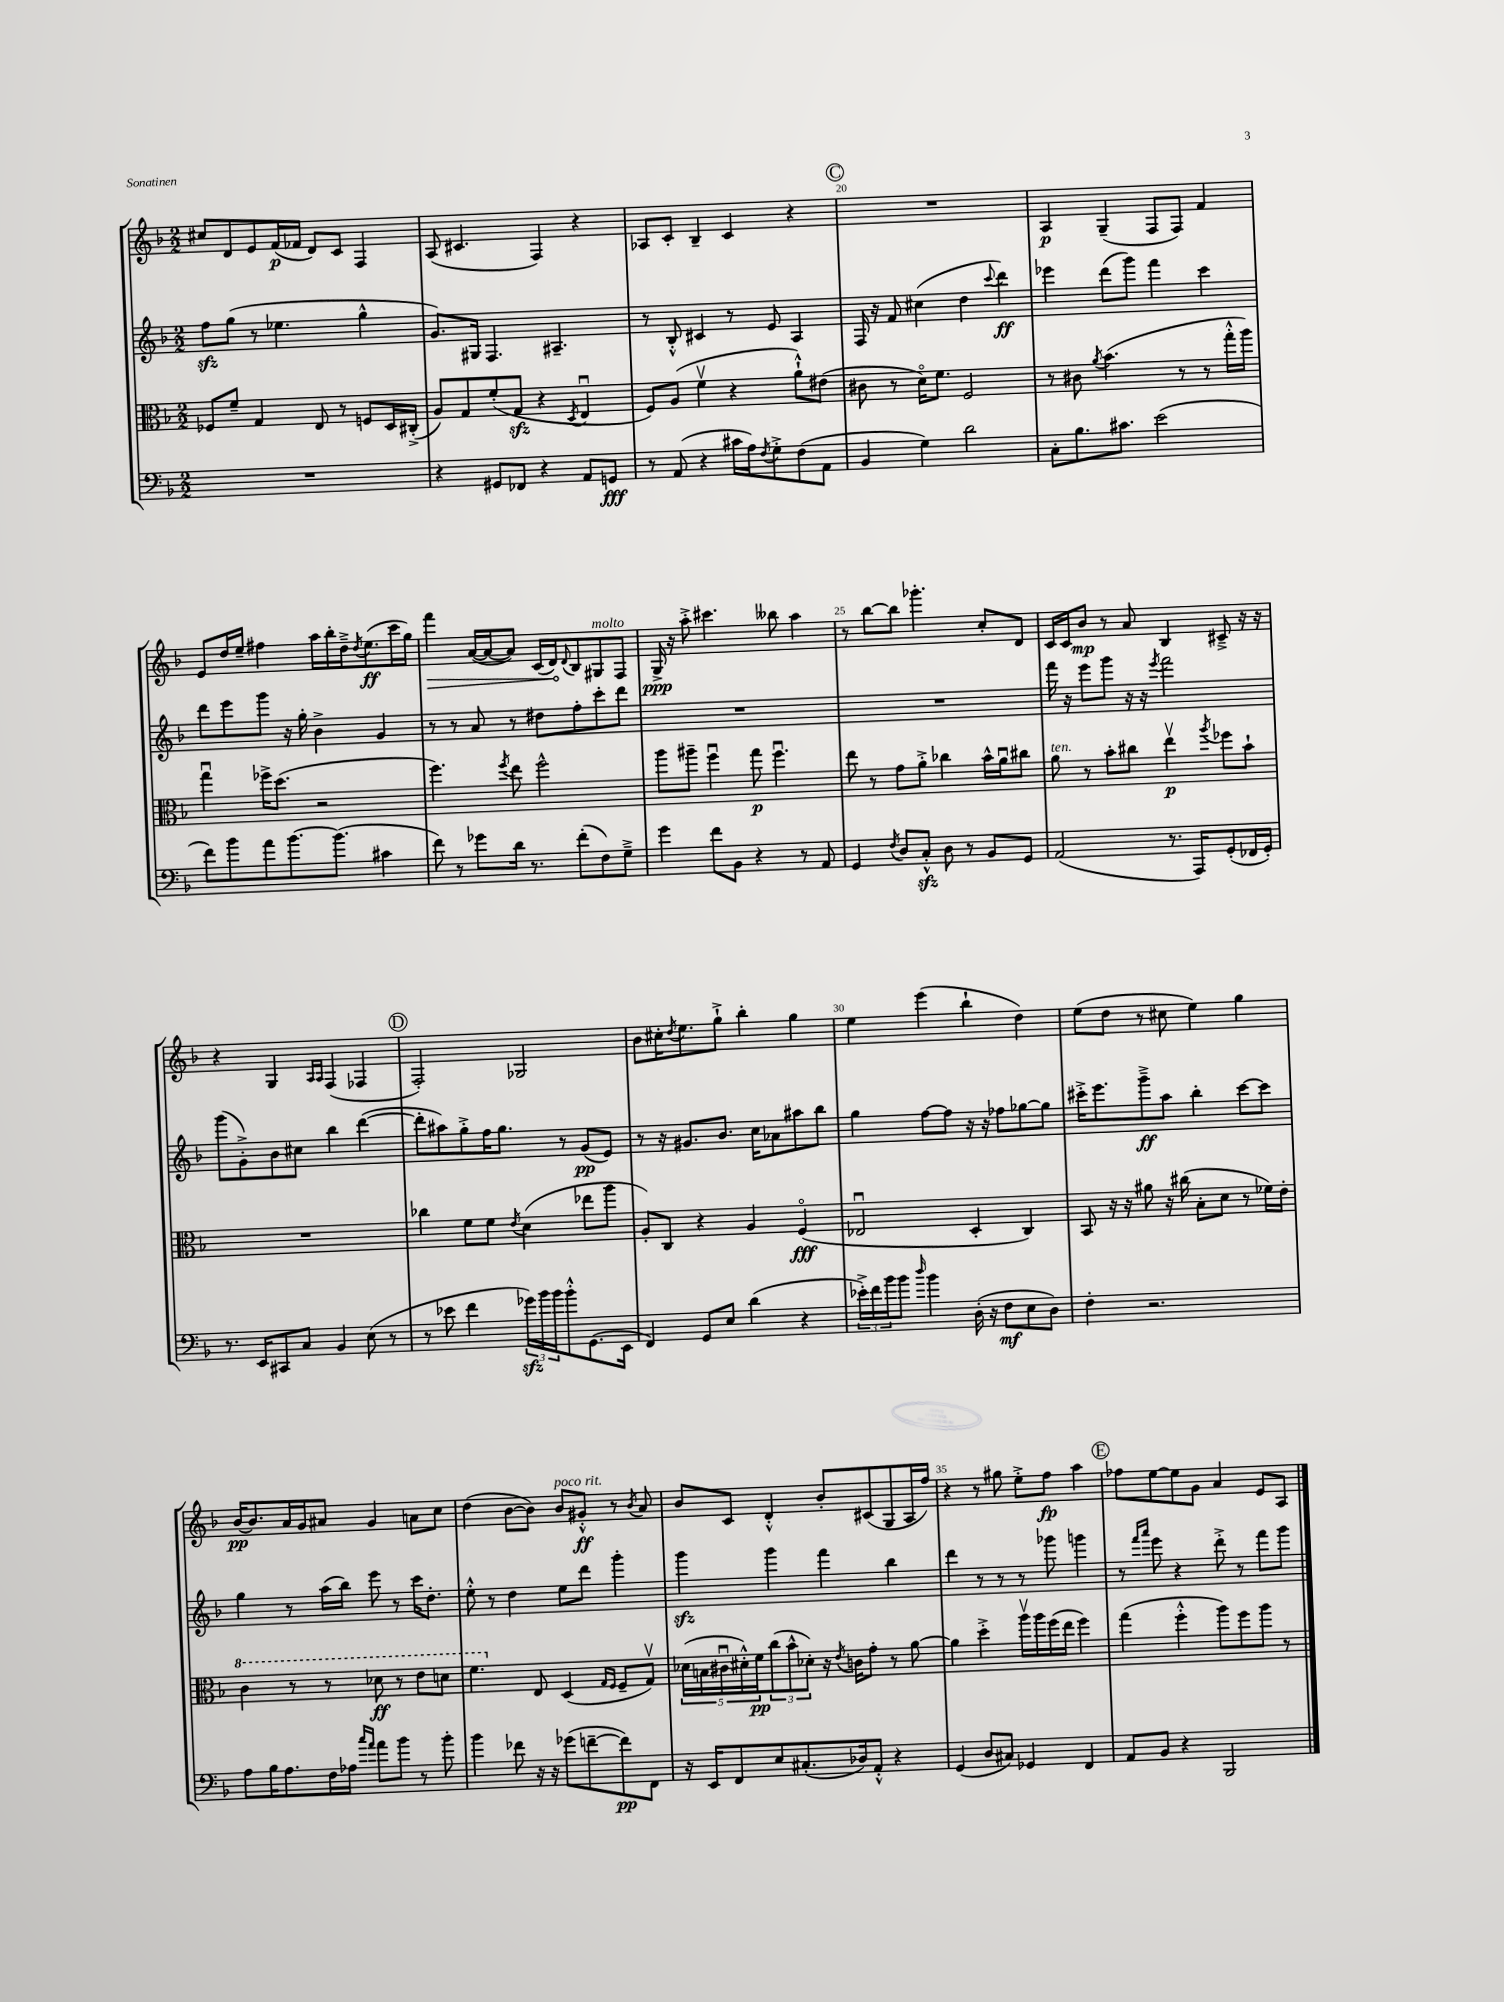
<<
\new StaffGroup <<
\new Staff = "s0" {
    \clef treble \key f \major \numericTimeSignature \time 2/2
    cis''8 d'8 e'8 f'16\p( fes'16 d'8) c'8 f4 |
    a8( cis'4. f4) r4 |
    aes8 c'8-. bes4-- c'4 r4 |
    \mark \markup { \circle "C" } R1 |
    a4\p g4--( f8 f8) f'4 |
    e'8 d''16 e''16-- fis''4 a''16 bes''16-. d''16---> \acciaccatura { d''8 } e''8.\ff( c'''16 g''16) |
    \once \override Hairpin.circled-tip = ##t f'''4\> a'16~( a'16~ a'8) c'16( d'16\!) \appoggiatura { d'8 } bes8 gis8^\markup { \italic "molto" } f8 |
    g16->\ppp r16 a''8-.-> cis'''4. beses''8 a''4 |
    r8 bes''8~ bes''8 ges'''4.-. c''8-. d'8 |
    c'16 c'16 bes'8\mp r8 a'8 bes4 cis'8---> r16 r16 |
    r4 g4 \grace { a16 a16 } f4( fes4 |
    \mark \markup { \circle "D" } f2-.) ges2 |
    bes'8 cis''16-. \acciaccatura { d''8 } e''8. g''8-!-> bes''4-. g''4 |
    e''4 e'''4( bes''4-! d''4) |
    e''8( d''8 r8 cis''8 e''4) g''4 |
    bes'16~\pp bes'8. a'16 g'16 ais'8 g'4 a'8 c''8 |
    d''4( bes'8~ bes'8) bes'8^\markup { \italic "poco rit." } gis'8-.-^\ff r8 \acciaccatura { bes'8 } a'8 |
    bes'8 c'8 d'4-.-^ bes'8-. cis'8( g8 a16 f''16) |
    r4 r8 gis''8 e''8-.-> f''8\fp a''4 |
    \mark \markup { \circle "E" } fes''8 e''8~ e''8 g'8 a'4 e'8 a8 \bar "|." |
}
\new Staff = "s1" {
    \clef treble \key f \major \numericTimeSignature \time 2/2
    f''8\sfz g''8( r8 ees''4. g''4-^ |
    g'8.) gis16 f4. ais4.-- |
    r8 bes8-.-^ cis'4 r8 e'8 a4 |
    \mark \markup { \circle "C" } f16 r16 f'8 cis''4( d''4 \appoggiatura { c'''8 } d'''4\ff) |
    ees'''4 d'''8( g'''8) f'''4 c'''4 |
    d'''8 e'''8 g'''8 r16 g''16-. bes'4-> g'4 |
    r8 r8 a'8 r8 dis''8 f''8-. c'''8-. d'''8 |
    R1 |
    R1 |
    f'''16 r16 e'''8 g'''8 r16 r16 \acciaccatura { e'''8 } f'''2 |
    g'''8( g'8-.->) bes'8 cis''8 bes''4 d'''4~( |
    \mark \markup { \circle "D" } d'''8-. ais''8) g''8-.-> f''16 g''8. r8 g'8\pp( e'8) |
    r8 r16 gis'8. bes'8. c''16 aes'8 ais''8 bes''8 |
    g''4 f''8~ f''8 r16 r16 fes''8 ges''8~ ges''8 |
    cis'''16-.-> e'''8. g'''8--->\ff a''8 bes''4-. cis'''8~ cis'''8 |
    g''4 r8 a''16( bes''16) e'''8 r8 c'''16 d''8.-. |
    e''8-.-^ r8 d''4 e''8 d'''8 g'''4-. |
    g'''4\sfz g'''4 f'''4 bes''4 |
    d'''4 r8 r8 r8 ges'''8 g'''4 |
    \mark \markup { \circle "E" } r8 \grace { f'''16 a'''16 } e'''8 r4 d'''8-.-> r8 f'''8 g'''8 \bar "|." |
}
\new Staff = "s2" {
    \clef alto \key f \major \numericTimeSignature \time 2/2
    fes8 f'8-- g4 e8 r8 f8 d16 cis16-.->( |
    a8) g8 f'8-.( g8\sfz r4 \acciaccatura { d8 } e4\downbow |
    f8) a8( f'4\upbow r4 a'8-!-^) eis'8( |
    \mark \markup { \circle "C" } cis'8 r8 d'16\flageolet) f'8. f2 |
    r8 cis'8 \acciaccatura { a'8 } bes'4.( r8 r8 g''16-.-^ a''16) |
    g''4\downbow fes''16-> d''8.( r2 |
    f''4.) \acciaccatura { f''8 } e''8 f''2-^ |
    a''8 ais''8-- f''4\downbow g''8\p f''4.\downbow |
    e''8 r8 g'8 a'8-.-> ces''4 bes'16-^ a'16\downbow cis''8 |
    a'8^\markup { \italic "ten." } r8 bes'8-. cis''8 e''4\upbow\p \acciaccatura { a''8 } fes''8 bes'8-! |
    R1 |
    \mark \markup { \circle "D" } ces''4 f'8 f'8 \acciaccatura { e'8 } d'4( ees''8 a''8 |
    a8-.) c8 r4 a4 f4\flageolet\fff( |
    ees2\downbow d4-. c4) |
    bes,8 r16 r16 ais'8 r16 cis''16( bes8-. d'8 r8 fes'16) e'16-. |
    \ottava #1 c''4 r8 r8 des''8\ff r8 e''8 d''8 |
    f''4. \ottava #0 e8 d4( \grace { g16 f16 } f8-- g8\upbow) |
    \tuplet 5/4 { des'16( b16 cis'16\downbow dis'16-.-^) f'16\pp } \tuplet 3/2 { c''8( bes'8-^ des'8-.) } r16 \acciaccatura { e'8 } c'16 g'8-. r8 a'8~ |
    a'4 d''4-.-> a''16\upbow a''16 f''16( e''16 f''4) |
    \mark \markup { \circle "E" } g''4( f''4-.-^ a''8) f''8 a''8 r8 \bar "|." |
}
\new Staff = "s3" {
    \clef bass \key f \major \numericTimeSignature \time 2/2
    R1 |
    r4 gis,8 fes,8 r4 a,8 g,8\fff |
    r8 a,8( r4 cis'16 a16) \acciaccatura { f8 } g8-.-> f8( a,8 |
    \mark \markup { \circle "C" } bes,4 g4) d'2 |
    c8-. bes8. cis'8. e'2( |
    f'8) bes'8 a'8 bes'8.~ bes'8.( cis'4 |
    f'8) r8 ges'8 d'16 r8. f'8-.( f8) g8---> |
    g'4 f'8 bes,8 r4 r8 a,8 |
    g,4 \acciaccatura { f8 } d8 c8-.-^\sfz d8 r8 bes,8 g,8 |
    a,2( r8. a,,16) g,8-.( fes,16 g,16-.) |
    r8. e,16 cis,8 c8 bes,4 e8( r8 |
    \mark \markup { \circle "D" } r8 ees'8 f'4 \tuplet 3/2 { ges'16\sfz) bes'16 bes'16 } bes'8-.-^ g,8.( e,16 |
    f,4) g,8 e8 d'4( r4 |
    \tuplet 3/2 { ees'16-.->) f'16 bes'16 } bes'8 \grace { d''16 } bes'4 d16-.( r16 f8\mf e8 d8) |
    f4-. r2. |
    a8 bes16 a8. f16 aes16 \grace { c''16 a'16 } a'8 bes'8 r8 bes'8-. |
    bes'4 fes'8 r16 r16 ges'8( f'8~-- f'8\pp) f,8 |
    r16 e,16 f,8 e8 cis8.-.( des16) a,8-.-^ r4 |
    g,4( d8 cis8) ges,4 f,4 |
    \mark \markup { \circle "E" } a,8 bes,8 r4 bes,,2 \bar "|." |
}
>>
>>
\layout { \context { \Score currentBarNumber = #17 \override BarNumber.break-visibility = ##(#f #t #t) barNumberVisibility = #(every-nth-bar-number-visible 5) } }
